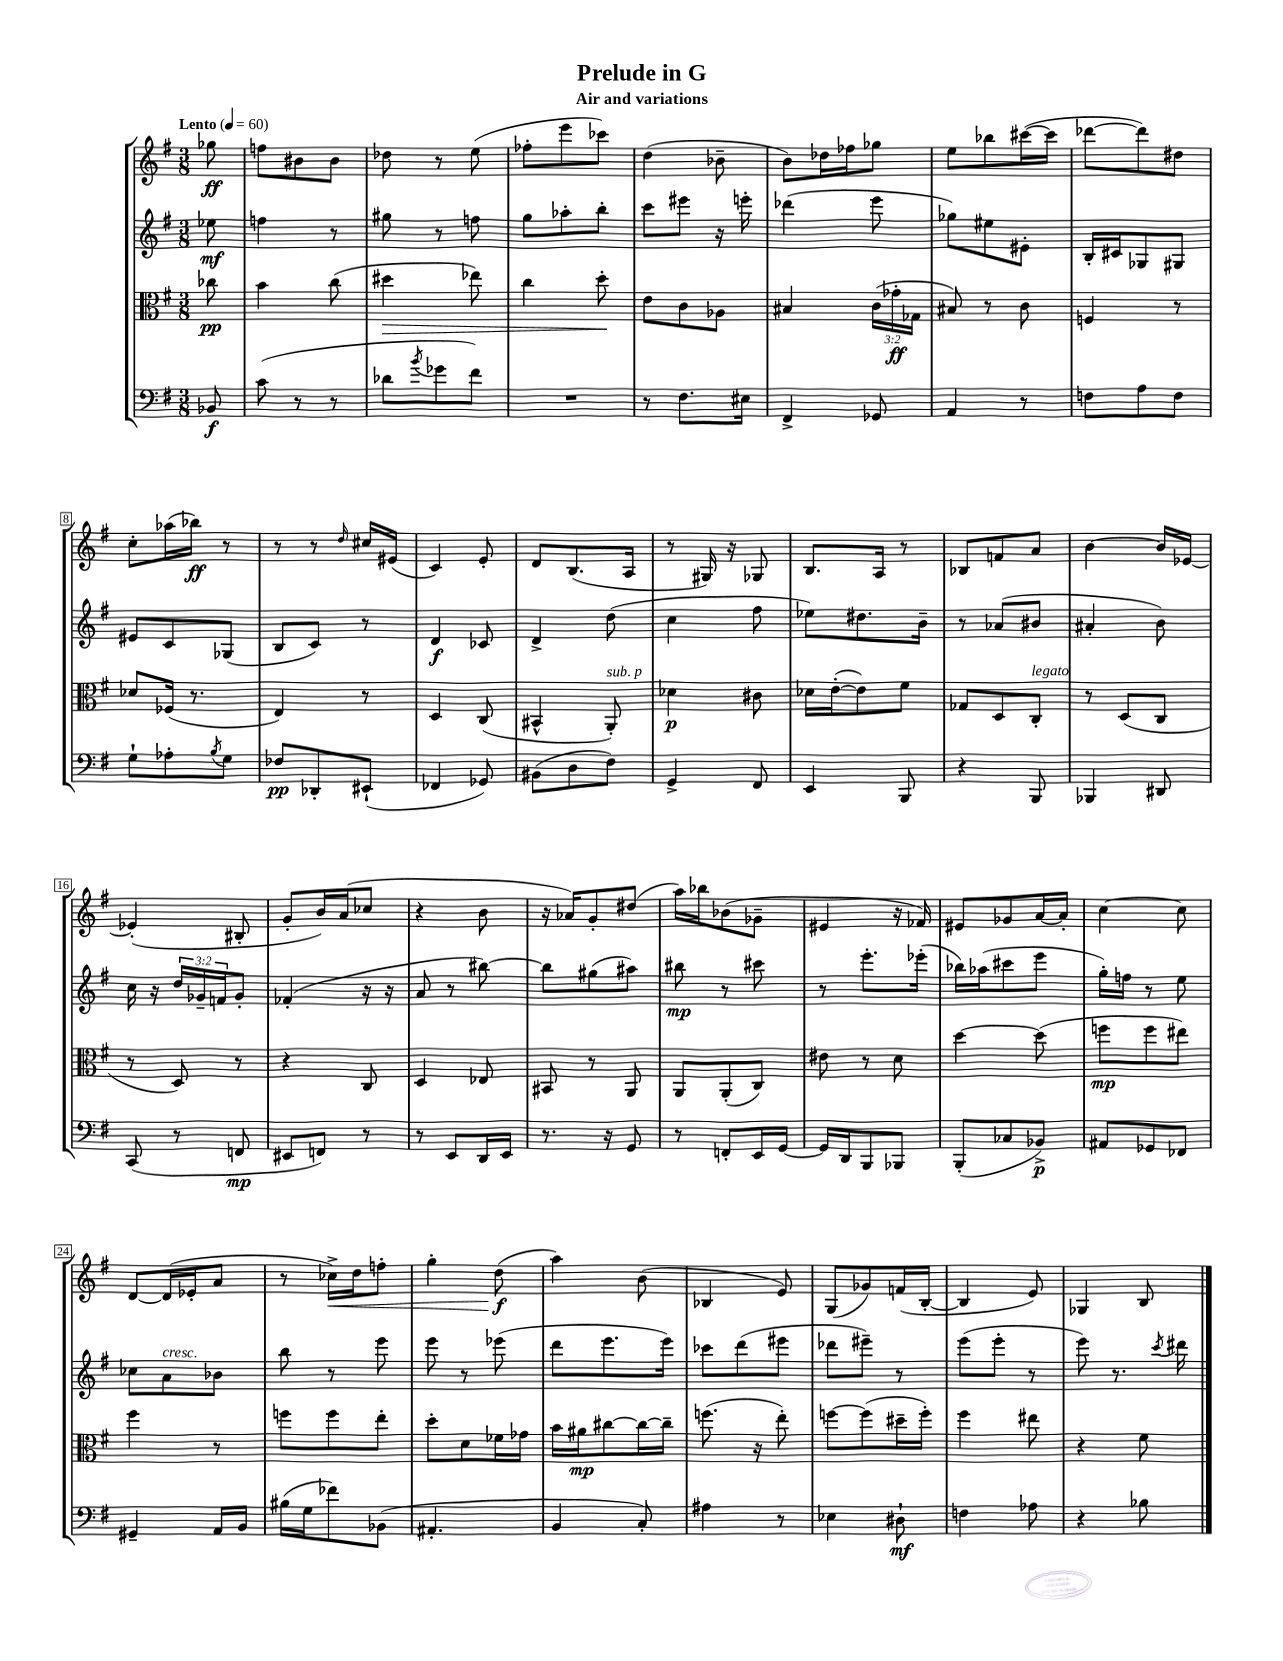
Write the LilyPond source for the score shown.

\header { title = "Prelude in G" subtitle = "Air and variations" }
<<
\new StaffGroup <<
\new Staff = "s0" {
    \clef treble \key g \major \numericTimeSignature \time 3/8 \partial 8 \tempo "Lento" 4 = 60
    ges''8\ff |
    f''8 bis'8 bis'8 |
    des''8 r8 e''8( |
    fes''8-. e'''8 ces'''8) |
    d''4( bes'8-- |
    b'8) des''16 fes''16 ges''8 |
    e''8 bes''8 cis'''16~( cis'''16 |
    des'''8~ des'''8) dis''8 |
    c''8-. aes''16( bes''16\ff) r8 |
    r8 r8 \grace { d''16 } cis''16 eis'16( |
    c'4) e'8-. |
    d'8 b8.( a16 |
    r8 gis16) r16 ges8 |
    b8. a16 r8 |
    bes8 f'8 a'8 |
    b'4~ b'16 ees'16~ |
    ees'4-.( bis8-. |
    g'8-. b'16) a'16( ces''8 |
    r4 b'8 |
    r16 aes'16) g'8-. dis''8( |
    a''16) bes''16 bes'8( ges'8-- |
    eis'4 r16 fes'16) |
    eis'8 ges'8 a'16~ a'16-. |
    c''4~ c''8 |
    d'8~ d'16( ees'16-. a'8 |
    r8 ces''16->\<) d''16 f''8-. |
    g''4-. d''8\f\!( |
    a''4) b'8( |
    bes4 e'8) |
    g8( ges'8) f'16( b16~-. |
    b4 e'8) |
    ges4 b8 \bar "|." |
}
\new Staff = "s1" {
    \clef treble \key g \major \numericTimeSignature \time 3/8 \override Staff.TupletNumber.text = #tuplet-number::calc-fraction-text \partial 8
    ees''8\mf |
    f''4 r8 |
    gis''8 r8 f''8 |
    g''8 aes''8-. b''8-. |
    c'''8 eis'''8 r16 e'''16-. |
    des'''4( e'''8 |
    ges''8) eis''8 eis'8-. |
    b16-. cis'16 ges8 gis8 |
    eis'8 c'8 ges8( |
    b8 c'8) r8 |
    d'4\f ces'8 |
    d'4-> d''8( |
    c''4 fis''8 |
    ees''8) dis''8. b'16-- |
    r8 aes'8( bis'8 |
    ais'4-. b'8) |
    c''16 r16 \tuplet 3/2 { d''16 ges'16-- f'16 } ges'8-. |
    fes'4-.( r16 r16 |
    a'8 r8 bis''8~) |
    bis''8 gis''8( ais''8) |
    bis''8\mp r8 cis'''8 |
    r8 e'''8.-. ees'''16-.( |
    bes''16) aes''16( cis'''8 e'''8 |
    g''16-.) f''16 r8 e''8 |
    ces''8 a'8^\markup { \italic "cresc." } bes'8 |
    b''8 r8 e'''8 |
    e'''8 r8 ees'''8( |
    d'''8 e'''8. e'''16) |
    ces'''8 d'''8( eis'''8 |
    des'''8 eis'''8--) r8 |
    e'''8( e'''8-. r8 |
    e'''8) r8. \acciaccatura { c'''8 } dis'''16 \bar "|." |
}
\new Staff = "s2" {
    \clef alto \key g \major \numericTimeSignature \time 3/8 \override Staff.TupletNumber.text = #tuplet-number::calc-fraction-text \partial 8
    ces''8\pp |
    b'4 c''8( |
    dis''4\> ees''8) |
    c''4 d''8-.\! |
    e'8 c'8 aes8 |
    bis4 \tuplet 3/2 { c'16( ges'16-.\ff ges16 } |
    bis8) r8 c'8 |
    f4 r8 |
    des'8 fes16( r8. |
    e4) r8 |
    d4 c8( |
    bis,4-^ a,8-.^\markup { \italic "sub. p" }) |
    des'4\p cis'8 |
    des'16 e'16~-.( e'8) fis'8 |
    ges8 d8 c8-.^\markup { \italic "legato" } |
    r8 d8( c8 |
    r8 d8) r8 |
    r4 c8 |
    d4 ees8 |
    bis,8 r8 a,8 |
    a,8 a,8-.( c8) |
    eis'8 r8 d'8 |
    d''4~ d''8( |
    f''8\mp f''8 eis''8) |
    fis''4 r8 |
    f''8 f''8 e''8-. |
    d''8-. d'8 fes'16 ges'16 |
    b'16 ais'16\mp cis''8~ cis''16~ cis''16-- |
    f''8.( r16 e''8-.) |
    f''8~ f''8( dis''16-- f''16-.) |
    fis''4 eis''8 |
    r4 fis'8 \bar "|." |
}
\new Staff = "s3" {
    \clef bass \key g \major \numericTimeSignature \time 3/8 \partial 8
    bes,8\f |
    c'8( r8 r8 |
    des'8 \acciaccatura { b'8 } ges'8 fis'8) |
    R4. |
    r8 fis8. eis16 |
    fis,4-> ges,8 |
    a,4 r8 |
    f8 a8 f8 |
    g8-! aes8-. \acciaccatura { b8 } g8 |
    fes8\pp des,8-. eis,8-!( |
    fes,4 ges,8) |
    bis,8( d8 fis8) |
    g,4-> fis,8 |
    e,4 b,,8 |
    r4 b,,8 |
    bes,,4 dis,8 |
    c,8( r8 f,8\mp |
    eis,8 f,8) r8 |
    r8 e,8 d,16 e,16 |
    r8. r16 g,8 |
    r8 f,8-. e,16 g,16~ |
    g,16 d,16 b,,8 bes,,8 |
    b,,8-.( ces8 bes,8->\p) |
    ais,8 ges,8 fes,8 |
    gis,4-- a,16 b,16 |
    bis16( g16 fes'8) bes,8( |
    ais,4.-. |
    b,4 c8-.) |
    ais4 r8 |
    ees4 dis8-!\mf |
    f4 aes8 |
    r4 bes8 \bar "|." |
}
>>
>>
\layout { \context { \Score \override BarNumber.stencil = #(make-stencil-boxer 0.1 0.3 ly:text-interface::print) } }
